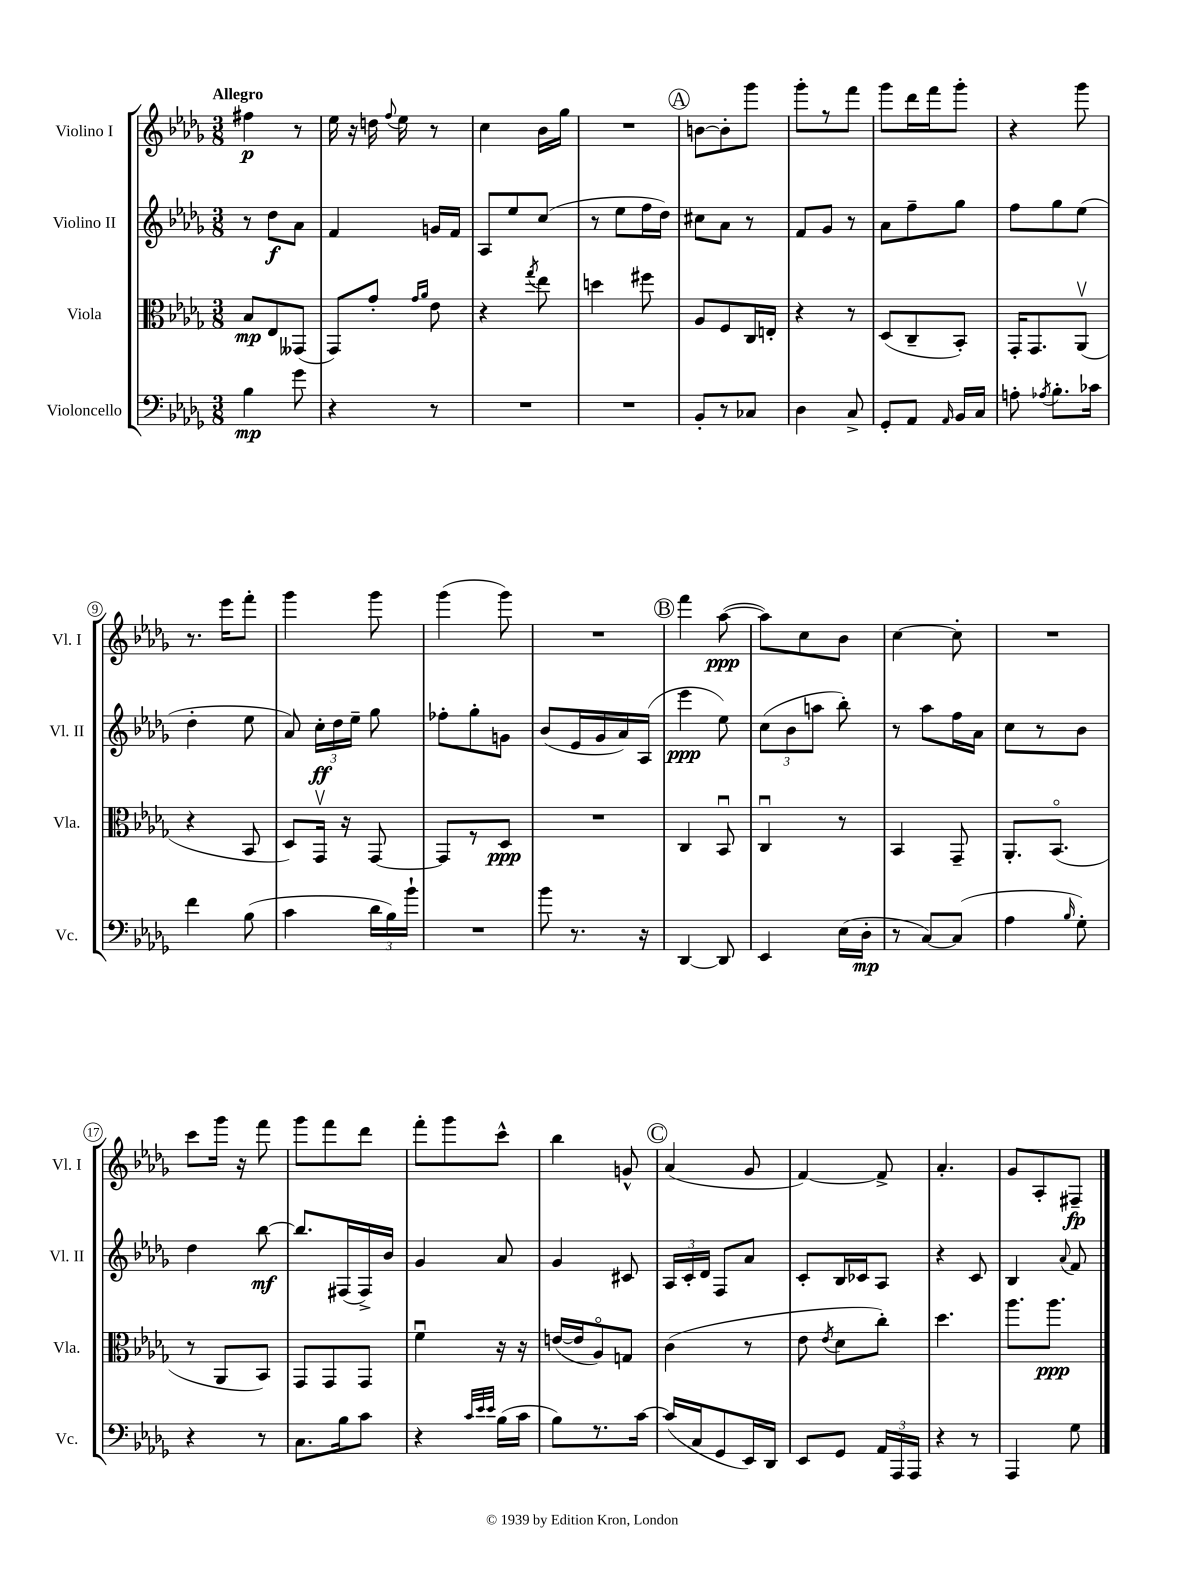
<<
\new StaffGroup <<
\new Staff = "s0" \with { instrumentName = "Violino I" shortInstrumentName = "Vl. I" } {
    \clef treble \key des \major \numericTimeSignature \time 3/8 \tempo "Allegro"
    \autoBeamOff fis''4\p r8 |
    ees''16 r16 d''16 \appoggiatura { f''8 } ees''16 r8 |
    c''4 bes'16[ ges''16] |
    R4. |
    \mark \markup { \circle "A" } b'8[~ b'8-. ges'''8] |
    ges'''8[-. r8 f'''8] |
    ges'''8[ des'''16 f'''16 ges'''8]-. |
    r4 ges'''8 |
    r8. ees'''16[ f'''8]-. |
    ges'''4 ges'''8 |
    ges'''4( ges'''8) |
    R4. |
    \mark \markup { \circle "B" } f'''4 aes''8~\ppp( |
    aes''8[) c''8 bes'8] |
    c''4~ c''8-. |
    R4. |
    c'''8[ ges'''16] r16 f'''8 |
    ges'''8[ f'''8 des'''8] |
    f'''8[-. ges'''8 c'''8]-^ |
    bes''4 g'8-^ |
    \mark \markup { \circle "C" } aes'4( ges'8 |
    f'4~) f'8-> |
    aes'4.-. |
    ges'8[ aes8-. fis8]--\fp \bar "|." |
}
\new Staff = "s1" \with { instrumentName = "Violino II" shortInstrumentName = "Vl. II" } {
    \clef treble \key des \major \numericTimeSignature \time 3/8
    \autoBeamOff r8 des''8[\f aes'8] |
    f'4 g'16[ f'16] |
    aes8[ ees''8 c''8]( |
    r8 ees''8[ f''16 des''16]) |
    \mark \markup { \circle "A" } cis''8[ aes'8] r8 |
    f'8[ ges'8] r8 |
    aes'8[ f''8-- ges''8] |
    f''8[ ges''8 ees''8]( |
    des''4-. ees''8 |
    aes'8) \tuplet 3/2 { c''16[-.\ff des''16 ees''16]-- } ges''8 |
    fes''8[-. ges''8-. g'8] |
    bes'8[( ees'16 ges'16 aes'16) aes16]( |
    \mark \markup { \circle "B" } ees'''4\ppp ees''8) |
    \tuplet 3/2 { c''8[( bes'8 a''8] } bes''8-.) |
    r8 aes''8[ f''16 aes'16] |
    c''8[ r8 bes'8] |
    des''4 bes''8~\mf |
    bes''8.[ fis16( fis16->) bes'16] |
    ges'4 aes'8 |
    ges'4 cis'8 |
    \mark \markup { \circle "C" } \tuplet 3/2 { aes16[ c'16-. des'16] } f8[ aes'8] |
    c'8[-. bes16 ces'16 aes8] |
    r4 c'8 |
    bes4 \appoggiatura { aes'8 } f'8 \bar "|." |
}
\new Staff = "s2" \with { instrumentName = "Viola" shortInstrumentName = "Vla." } {
    \clef alto \key des \major \numericTimeSignature \time 3/8
    \autoBeamOff bes8[\mp ees8 geses,8]( |
    ges,8[) ges'8]-. \grace { ges'16[ aes'16] } ees'8 |
    r4 \acciaccatura { ges''8 } ees''8 |
    d''4 fis''8 |
    \mark \markup { \circle "A" } aes8[ f8 c16 e16]-. |
    r4 r8 |
    des8[( c8-- bes,8]-.) |
    ges,16[-. ges,8. aes,8]\upbow( |
    r4 bes,8 |
    des8[) ges,16]\upbow r16 ges,8~ |
    ges,8[ r8 des8]\ppp |
    R4. |
    \mark \markup { \circle "B" } c4 bes,8\downbow |
    c4\downbow r8 |
    bes,4 ges,8-- |
    aes,8.[-. bes,8.]\flageolet( |
    r8 aes,8[ bes,8]) |
    ges,8[ ges,8 ges,8] |
    f'4\downbow r16 r16 |
    e'16[~( e'16 aes8\flageolet) g8] |
    \mark \markup { \circle "C" } c'4( r8 |
    ees'8 \acciaccatura { ees'8 } des'8[ c''8]-.) |
    des''4. |
    aes''8.[ aes''8.]\ppp \bar "|." |
}
\new Staff = "s3" \with { instrumentName = "Violoncello" shortInstrumentName = "Vc." } {
    \clef bass \key des \major \numericTimeSignature \time 3/8
    \autoBeamOff bes4\mp ges'8 |
    r4 r8 |
    R4. |
    R4. |
    \mark \markup { \circle "A" } bes,8[-. r8 ces8] |
    des4 c8-> |
    ges,8[-. aes,8] \grace { aes,16 } bes,16[ c16] |
    a8-. \acciaccatura { aes8 } bes8.[-. ces'16] |
    f'4 bes8( |
    c'4 \tuplet 3/2 { des'16[ bes16) bes'16]-! } |
    R4. |
    bes'8 r8. r16 |
    \mark \markup { \circle "B" } des,4~ des,8 |
    ees,4 ees16[( des16]-.\mp |
    r8 c8[~) c8]( |
    aes4 \grace { bes16 } ges8-.) |
    r4 r8 |
    c8.[ bes16 c'8] |
    r4 \grace { c'32[ ees'32 ees'32] } bes16[( c'16] |
    bes8[) r8. c'16]~ |
    \mark \markup { \circle "C" } c'16[( c16 ges,8 ees,16) des,16] |
    ees,8[ ges,8] \tuplet 3/2 { aes,16[ aes,,16 aes,,16] } |
    r4 r8 |
    aes,,4 ges8 \bar "|." |
}
>>
>>
\layout { \context { \Score \override BarNumber.stencil = #(make-stencil-circler 0.1 0.3 ly:text-interface::print) } }
